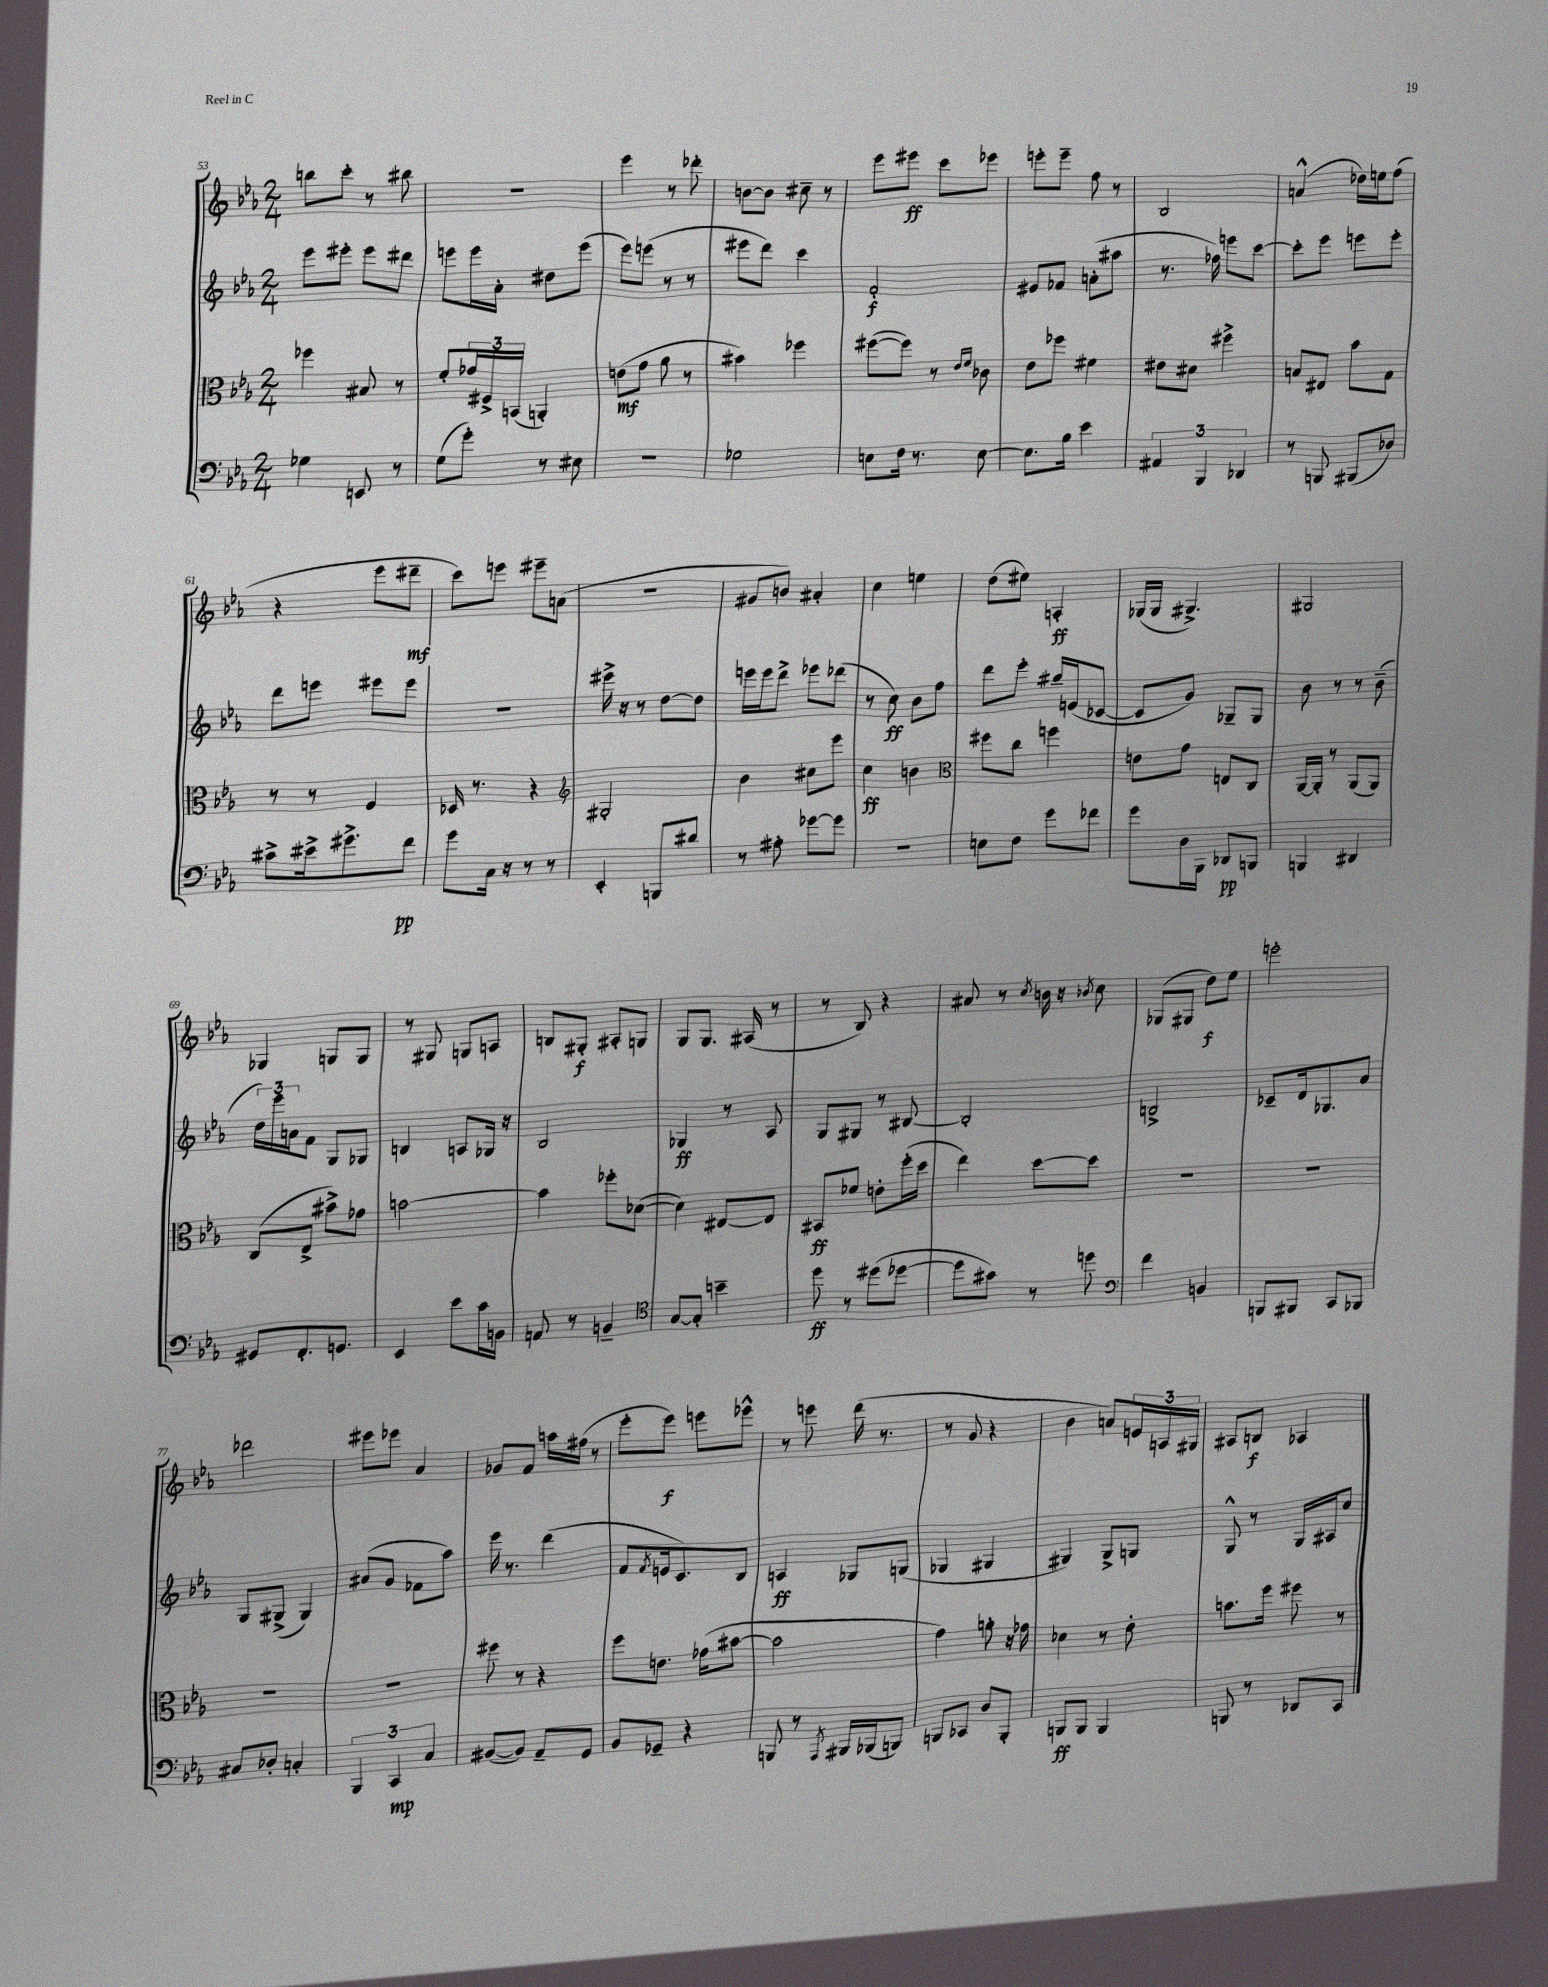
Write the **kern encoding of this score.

**kern	**kern	**kern	**kern
*staff4	*staff3	*staff2	*staff1
*clefF4	*clefC3	*clefG2	*clefG2
*k[b-e-a-]	*k[b-e-a-]	*k[b-e-a-]	*k[b-e-a-]
*M2/4	*M2/4	*M2/4	*M2/4
4G-	4ff-	8eee-	8bb
.	.	8eee#'	8ccc'
8EE	8B#	8eee#	8r
8r	8r	8ddd#	8bb#
=	=	=	=
(8G	8f'	8eee	2r
8g')	24g-	16eee	.
.	24F#^	.	.
.	.	16a-'	.
.	(24BB	.	.
8r	4AA')	8dd#	.
8E#	.	(8eee	.
=	=	=	=
2r	(8e	8eee-)	4eee-
.	8g	(8eee	.
.	8a-	8r	8r
.	8r	8r	8ddd-'
=	=	=	=
2G-	4b#)	8eee#	[8b
.	.	8ddd)	8b]
.	4ff-	4ccc	8cc#~
.	.	.	8r
=	=	=	=
8E	([8ff#	2f'	8eee-
16F	8ff#])	.	8eee#
8.r	.	.	.
.	8r	.	8ccc
.	16qqe-	.	.
.	16qqf	.	.
[8E	8c-	.	8eee-
=	=	=	=
8.E]	8e-	8e#	8eee'
.	8ff-	8f-	8eee~
16B-	.	.	.
4e-	4f#	(8a'	8ff
.	.	8aa#	8r
=	=	=	=
6AA#	8e#	8.r	2B-
.	8d#	.	.
6BBB-	.	.	.
.	.	16ff-)	.
.	4ff#^	8eee	.
6DD-	.	.	.
.	.	[8ccc	.
=	=	=	=
8r	8B	8ccc']	(4a^^
8BBB	8E#	8eee-	.
(8BBB#	8b-	8eee	16dd-)
.	.	.	16ee
8D-)	8G	8eee'	(8ff
=	=	=	=
8c#^	8r	8ddd	4r
16e#^	8r	8eee	.
8.g#^	.	.	.
.	4F	8eee#	8eee-
8f	.	8eee#	8ddd#~
=	=	=	=
8g	16D-	2r	8ccc)
.	8.r	.	.
16C	.	.	8eee
16r	.	.	.
8r	4r	.	8eee#~
8r	.	.	(8a
=	=	=	=
*	*clefG2	*	*
4EE-'	2G#'	16eee#^	2r
.	.	16r	.
.	.	8r	.
8BBB	.	[8dd	.
8d#	.	8dd]	.
=	=	=	=
8r	4b-	16eee	8g#
.	.	16eee	.
8A#'	.	8ddd^	8b)
[8g-	8cc#	8eee-	4a#'
8g-]	8eee-	(8ddd-	.
=	=	=	=
2r	4cc	8r	4cc
.	.	8cc)	.
.	4b	8b-	4ee
.	.	8ff	.
=	=	=	=
*	*clefC3	*	*
8E	8ff#	8ddd	(8dd
8F	8cc	8eee-'	8ee#)
8g	4ff	16gg#~	4A'
.	.	(16e	.
8f-	.	[8c-	.
=	=	=	=
8g	8e	8c-]	(16G-
.	.	.	16G-
16D	8g	8g)	4.G#^)
16BBB-	.	.	.
8DD-	8E	8G-~	.
8BBB	8C	8G-	.
=	=	=	=
4BBB	[16AA-	8b-	2G#
.	16AA-']	.	.
.	8r	8r	.
4DD#	(8AA-	8r	.
.	8AA-)	(8b-~	.
=	=	=	=
8GG#	(8C	24dd)	4G-
.	.	24eee-	.
.	.	24a	.
8.FF'	8E-^	8f	.
.	8b#^)	8G	8G
8.GG	.	.	.
.	8g-	8G-	8G
=	=	=	=
4EE-	[2b	4B	8r
.	.	.	8G#
8e-	.	8A	8G
16c	.	16G-	8A
16BB	.	16r	.
=	=	=	=
8AA	4b]	2B-	8B
8r	.	.	8G#'
4BB~	8ff-'	.	8A#'
.	([8d-	.	8G
=	=	=	=
*clefC4	*	*	*
[8G	4d-])	4G-	8G
8G']	.	.	8.G
4b~	[8E#	8r	.
.	.	.	(16A#
.	8E#]	8A-	8r
=	=	=	=
8dd	8BB#	8G	8r
8r	8f-	8G#	8B-)
(8dd#	8e'	8r	4r
[8dd-	(16ff'	[8B#	.
.	16dd	.	.
=	=	=	=
8dd-]	4ee-)	2B#']	8a#
8g#)	.	.	8r
.	.	.	8qcc
8r	[8dd	.	16b
.	.	.	16r
.	.	.	8qb-
8dd	8dd]	.	8cc
=	=	=	=
*clefF4	*	*	*
4f	2r	2B^	(8G-
.	.	.	8G#
4BB	.	.	8dd)
.	.	.	8ee-
=	=	=	=
8BBB	2r	8c-~	2eee'
8BBB#	.	16d	.
.	.	8.G-	.
8CC	.	.	.
8BBB-	.	8a-	.
=	=	=	=
8C#	2r	8G	2ddd-
8D-'	.	(8G#^	.
4C'	.	4G#)	.
=	=	=	=
6BBB-	2r	(8a#	8eee#
.	.	8g	8eee-
6CC	.	.	.
.	.	8f-	4a-
6C	.	.	.
.	.	8aa-)	.
=	=	=	=
([8BB#	8ff#	16eee-	8g-
.	.	8.r	.
8BB#])	8r	.	8f
8AA-~	4r	(4ddd	16aa
.	.	.	(16ff#
8GG	.	.	8r
=	=	=	=
8BB-	8ff	8f	8eee-'
.	.	8qf	.
8GG-~	8.e	16e	8eee-)
.	.	8.c)	.
4r	.	.	8eee
.	(16g-	.	.
.	[8b#	8B-	8eee-^^
=	=	=	=
8BBB	2b#]	4A	8r
8r	.	.	8eee
8qAAA-	.	.	.
16BBB#	.	8G-	(16ddd
(16BBB-	.	.	8.r
8BBB)	.	(8G	.
=	=	=	=
8BBB	4g)	4G-	8r
8CC-	.	.	8g
8D	8a'	4G#	4r
8BBB'	16r	.	.
.	16g-	.	.
=	=	=	=
8BBB	4d-	4G#)	4b-
8BBB	.	.	.
4BBB	8r	8G#^	8a)
.	8e-'	8G	24e
.	.	.	24A
.	.	.	24G#
=	=	=	=
8BBB	8.b	8G^^	8A#
8r	.	8r	8B
.	16ff	.	.
8DD-	8ff#	16G	4A-
.	.	16A#	.
8CC	8r	8cc	.
==	==	==	==
*-	*-	*-	*-
